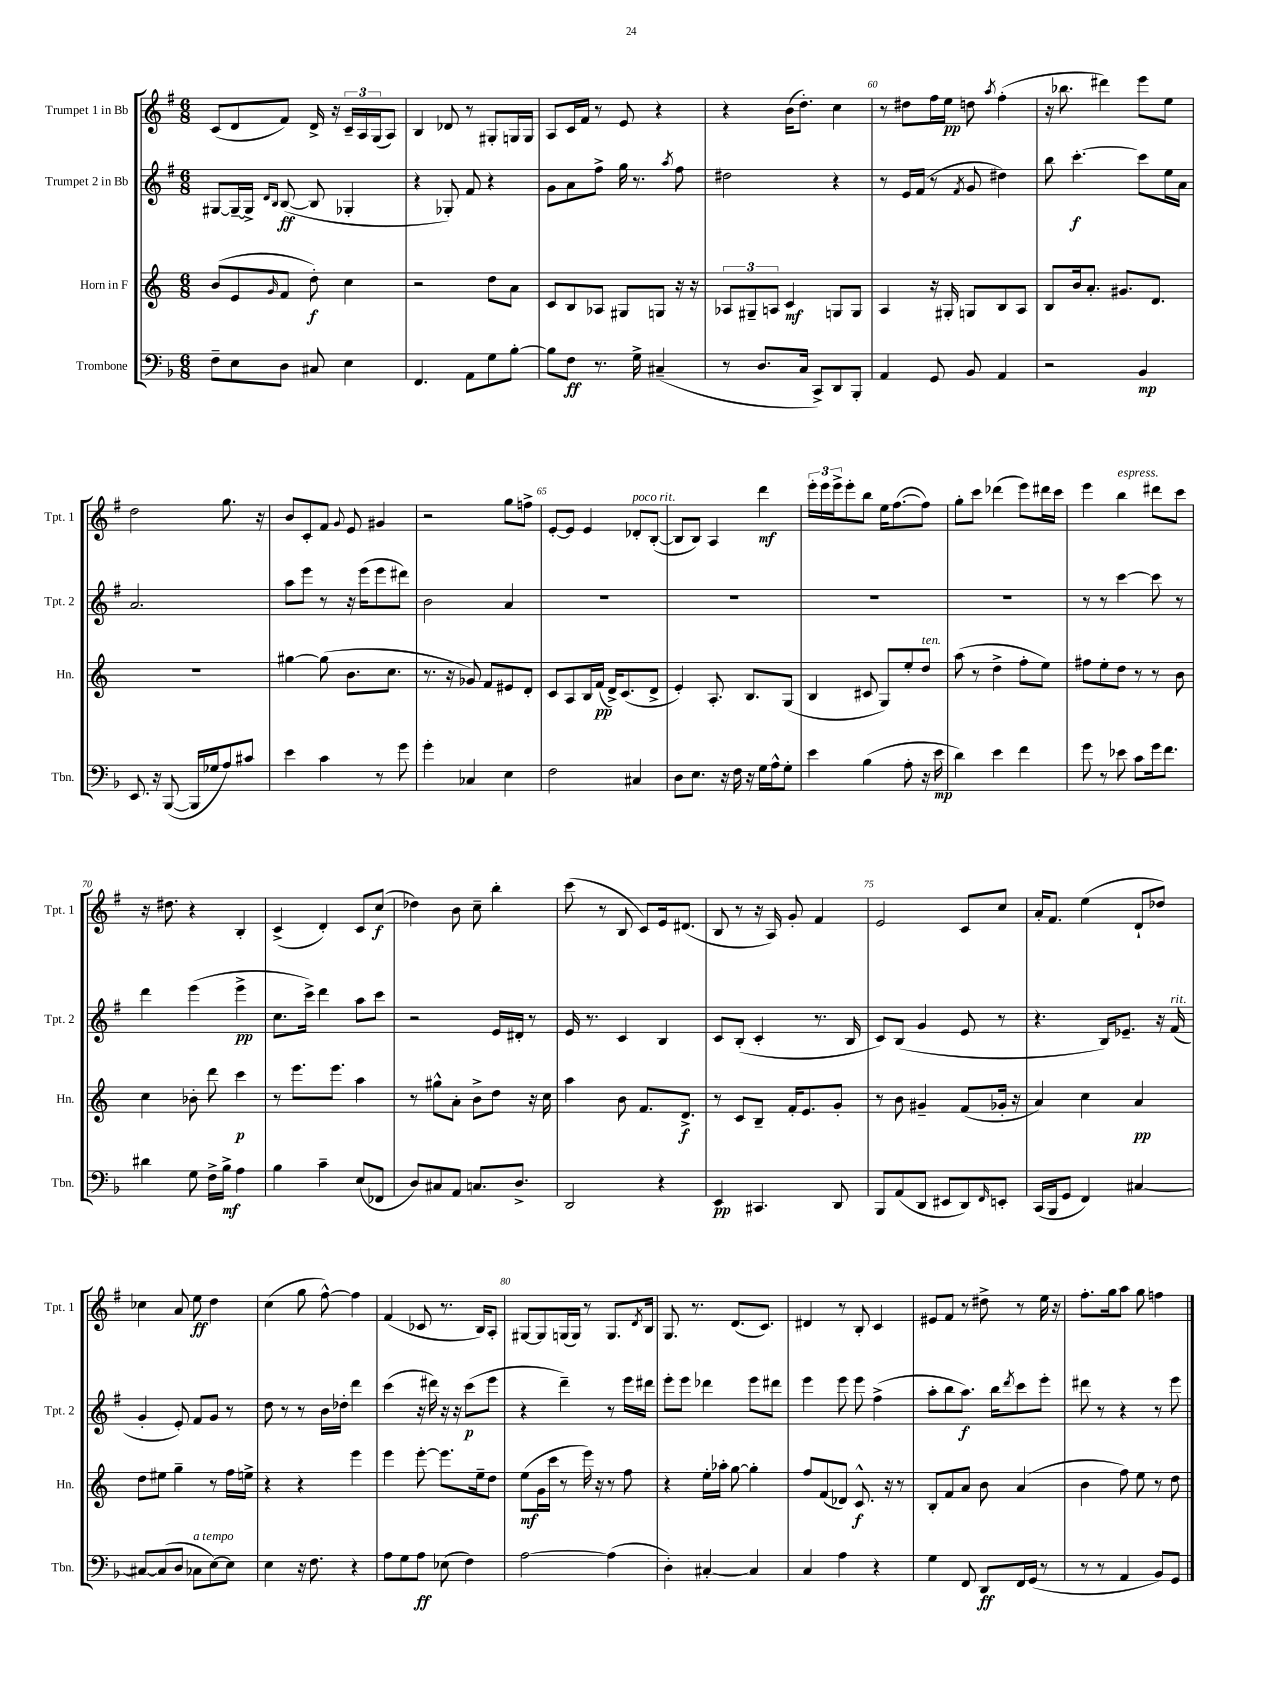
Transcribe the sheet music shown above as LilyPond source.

<<
\new StaffGroup <<
\new Staff = "s0" \with { instrumentName = "Trumpet 1 in Bb" shortInstrumentName = "Tpt. 1" } {
    \clef treble \key g \major \numericTimeSignature \time 6/8
    c'8( d'8 fis'8) d'16-> r16 \tuplet 3/2 { c'16-- a16 g16( } a8) |
    b4 des'8 r8 gis8-. g16 g16 |
    a8 c'16 fis'16 r8 e'8 r4 |
    r4 b'16( d''8.-.) c''4 |
    r8 dis''8 fis''16 e''16\pp d''8 \acciaccatura { a''8 } fis''4-.( |
    r16 bes''8. dis'''4) e'''8 e''8 |
    d''2 g''8. r16 |
    b'8 c'8-. fis'8 \appoggiatura { g'8 } e'8 gis'4 |
    r2 g''8 f''8-> |
    e'8~-. e'8 e'4 des'8-.^\markup { \italic "poco rit." } b8~-.( |
    b8 b8) a4 d'''4\mf |
    \tuplet 3/2 { e'''16-. e'''16 e'''16-> } e'''8-. b''8 e''16 fis''8.~( fis''8) |
    g''8-. c'''8 des'''4( e'''8) dis'''16 c'''16 |
    e'''4 b''4^\markup { \italic "espress." } dis'''8 c'''8 |
    r16 dis''8. r4 b4-. |
    c'4->( d'4-.) c'8 c''8\f( |
    des''4) b'8 c''8-- b''4-. |
    c'''8( r8 b8 c'8) e'16 dis'8.( |
    b8 r8 r16 a16) g'8-. fis'4 |
    e'2 c'8 c''8 |
    a'16-. fis'8. e''4( d'8-! des''8) |
    ces''4 a'8 e''8\ff d''4 |
    c''4( g''8 fis''8~-^) fis''4 |
    fis'4( ces'8 r8. b16) a8-. |
    gis8~ gis8 g16( g16) r8 g8. \acciaccatura { d'8 } b16 |
    g8. r8. d'8.( c'8.) |
    dis'4 r8 b8-. c'4 |
    eis'8 fis'8 r8 dis''8-> r8 e''16 r16 |
    fis''8.-. g''16 a''8 g''8 f''4 \bar "|." |
}
\new Staff = "s1" \with { instrumentName = "Trumpet 2 in Bb" shortInstrumentName = "Tpt. 2" } {
    \clef treble \key g \major \numericTimeSignature \time 6/8
    gis8~ gis16~-- gis16-> \grace { d'16 b16 } b8~\ff( b8 ges4-. |
    r4 ges8-.) fis'8 r4 |
    g'8 a'8 fis''8-> g''16 r8. \acciaccatura { a''8 } fis''8 |
    dis''2 r4 |
    r8 e'16 fis'16( r8 \acciaccatura { fis'8 } g'8 dis''4) |
    b''8 c'''4.~-.\f c'''8 e''16 a'16 |
    a'2. |
    a''8 e'''8 r8 r16 e'''16( e'''8 dis'''8) |
    b'2 a'4 |
    R2. |
    R2. |
    R2. |
    R2. |
    r8 r8 c'''4~ c'''8 r8 |
    d'''4 e'''4( e'''4->\pp |
    c''8. c'''16->) d'''4 a''8 c'''8 |
    r2 e'16 dis'16-. r8 |
    e'16 r8. c'4 b4 |
    c'8 b8-.( c'4-. r8. b16 |
    c'8) b8( g'4 e'8 r8 |
    r4. b16) ees'8.-- r16 fis'16^\markup { \italic "rit." }( |
    g'4-. e'8-.) fis'8 g'8 r8 |
    d''8 r8 r8 b'16 des''16-. d'''4 |
    c'''4( r16 dis'''16) r16 r16 c'''8\p( e'''8 |
    r4 d'''4--) r8 e'''16 dis'''16 |
    e'''8-. e'''8 des'''4 e'''8 dis'''8 |
    e'''4 e'''8 e'''8 fis''4->( |
    a''8-. b''8 a''8.\f) b''16 \acciaccatura { d'''8 } c'''8 e'''8-. |
    dis'''8 r8 r4 r8 e'''8 \bar "|." |
}
\new Staff = "s2" \with { instrumentName = "Horn in F" shortInstrumentName = "Hn." } {
    \clef treble \key c \major \numericTimeSignature \time 6/8
    b'8( e'8 \grace { g'16 } f'8 d''8-.\f) c''4 |
    r2 d''8 a'8 |
    c'8 b8 aes8 gis8 g8 r16 r16 |
    \tuplet 3/2 { aes8 gis8-- a8 } c'4\mf g8 g8 |
    a4 r16 gis16-. g8 b8 a8 |
    b8 b'16 a'8.-. gis'8. d'8. |
    R2. |
    gis''4~ gis''8( b'8. c''8. |
    r8. r16 ges'8) f'8 eis'8 d'8-. |
    c'8 a8 b16 f'16\pp( d'16->) c'8.( d'8-> |
    e'4-.) a8.-. b8. g8( |
    b4 cis'8 g8) e''8-. d''8^\markup { \italic "ten." } |
    a''8( r8 d''4-> f''8-. e''8) |
    fis''8 e''8-. d''8 r8 r8 b'8 |
    c''4 bes'8-. d'''8 c'''4\p |
    r8 e'''8. e'''8. a''4 |
    r8 gis''8-^ a'8-. b'8-> d''8 r16 c''16 |
    a''4 b'8 f'8. d'8.->\f |
    r8 c'8 b8-- f'16-. e'8. g'8-. |
    r8 b'8 gis'4-- f'8( ges'16-. r16 |
    a'4) c''4 a'4\pp |
    d''8 eis''8 g''4-- r8 f''16 e''16-> |
    r4 r4 e'''4 |
    e'''4 e'''8~-. e'''8. e''16-- d''8 |
    e''8\mf( g'16 c'''16 r8 e'''16) r16 r8 f''8 |
    r4 e''16-. aes''16-. g''8~ g''4-. |
    f''8 f'8( des'8) c'8.-^\f r16 r8 |
    b8-. f'8 a'8 b'8 a'4( |
    b'4 f''8) e''8 r8 d''8 \bar "|." |
}
\new Staff = "s3" \with { instrumentName = "Trombone" shortInstrumentName = "Tbn." } {
    \clef bass \key f \major \numericTimeSignature \time 6/8
    f8-- e8 d8 cis8 e4 |
    f,4. a,8 g8 bes8~-. |
    bes8 f8\ff r8. g16-> cis4--( |
    r8 d8. c16 c,8->) d,8 bes,,8-. |
    a,4 g,8 bes,8 a,4 |
    r2 bes,4\mp |
    e,8. r16 bes,,8~( bes,,16 ges16 a8) cis'8 |
    e'4 c'4 r8 g'8 |
    g'4-. ces4 e4 |
    f2 cis4 |
    d8 e8. r16 f16 r16 g16 a16-^ g8-. |
    e'4 bes4( a8-. r16 e'16\mp |
    d'4) e'4 f'4 |
    g'8 r8 ees'8 c'8 g'16 f'8. |
    dis'4 g8 f16-> bes16->\mf a4 |
    bes4 c'4-- e8( fes,8 |
    d8) cis8 a,8 c8. d8.-> |
    d,2 r4 |
    e,4\pp cis,4. d,8 |
    bes,,8 a,8( d,8 eis,8 d,8) \grace { f,16 } e,8-. |
    c,16( bes,,16 g,8 f,4) cis4~ |
    cis8~ cis8( d8 ces8^\markup { \italic "a tempo" } e8~) e8 |
    e4 r16 f8. r4 |
    a8 g8 a8\ff ees8( f4) |
    a2~ a4( |
    d4-.) cis4~-. cis4 |
    c4 a4 r4 |
    g4 f,8 d,8\ff f,16 g,16( r8 |
    r8 r8 a,4 bes,8) g,8 \bar "|." |
}
>>
>>
\layout { \context { \Score currentBarNumber = #56 \override BarNumber.break-visibility = ##(#f #t #t) barNumberVisibility = #(every-nth-bar-number-visible 5) } }
